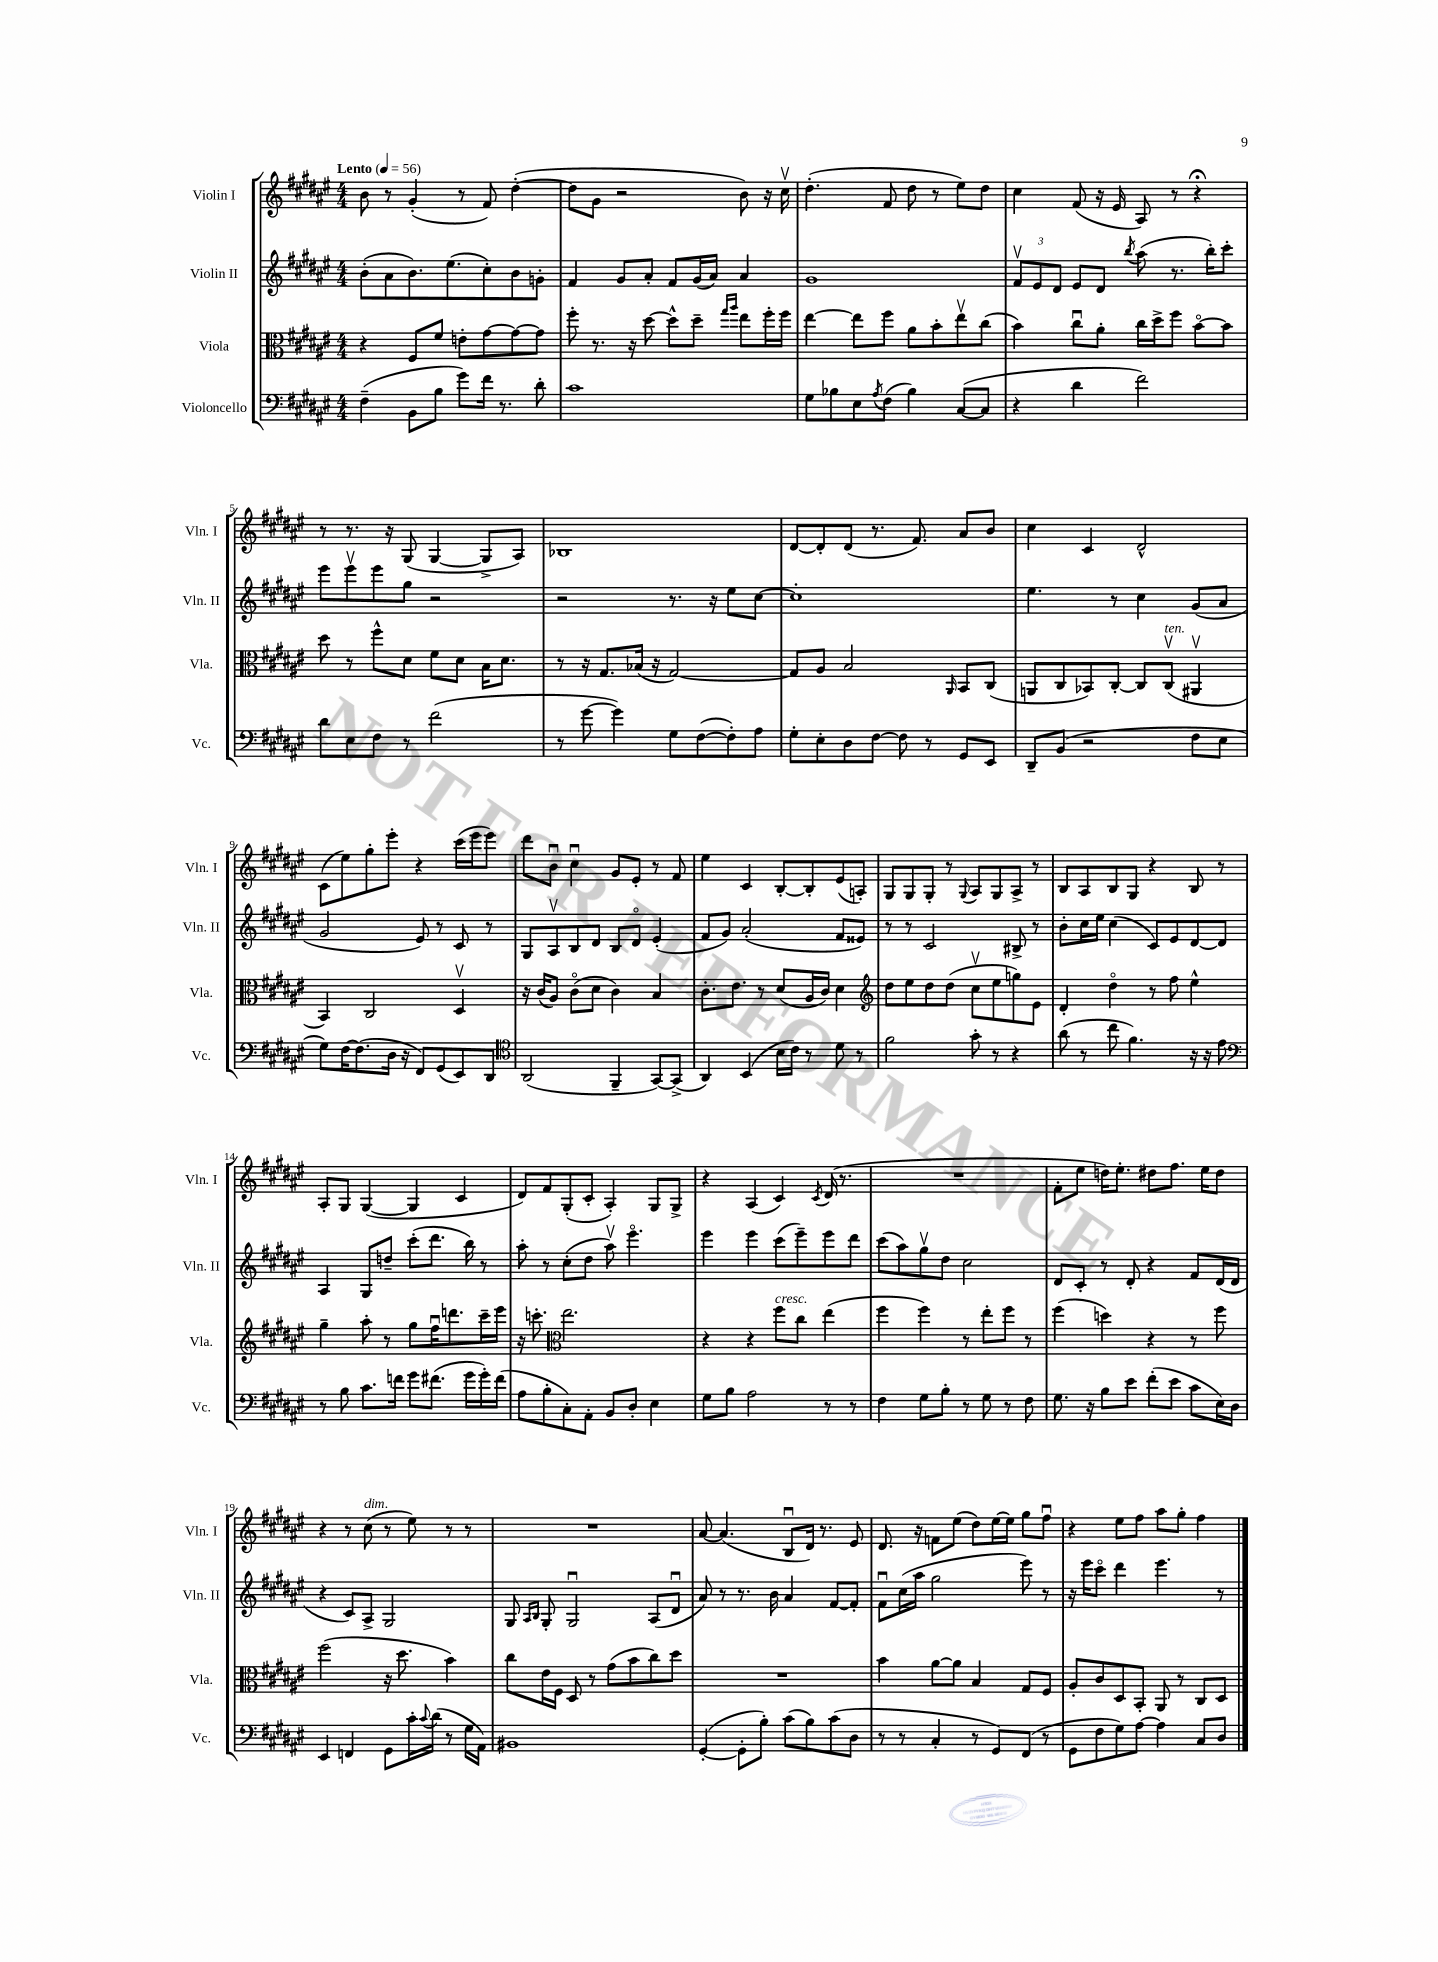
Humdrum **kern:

**kern	**kern	**kern	**kern
*staff4	*staff3	*staff2	*staff1
*clefF4	*clefC3	*clefG2	*clefG2
*k[f#c#g#d#a#e#]	*k[f#c#g#d#a#e#]	*k[f#c#g#d#a#e#]	*k[f#c#g#d#a#e#]
*M4/4	*M4/4	*M4/4	*M4/4
*MM56	*MM56	*MM56	*MM56
(4F#~\	4r	(8b'\L	8b\
.	.	8a#\	8r
8BB\L	8F#/L	8.b\)	(4g#'/
8B\J	8f#/J	.	.
.	.	(8.ee#\	.
8g#\L)	8e'\L	.	8r
16f#\Jk	[8g#\	8cc#'\)	8f#/)
8.r	.	.	.
.	8g#\_	8b\	([4dd#'\
8d#'\	8g#\]J	8g'\J	.
=	=	=	=
1c#	8ff#'\	4f#/	8dd#\]L
.	8.r	.	8g#\J
.	.	8g#/L	2r
.	16r	.	.
.	[8dd#\	8a#'/J	.
.	8dd#^^\]L	8f#/L	.
.	8dd#~\J	(16g#/L	.
.	.	16a#/JJ)	.
.	16qqgg#/LL	.	.
.	16qqaa#/JJ	.	.
.	8ee#\L	4a#/	8b\)
.	16ff#'\L	.	16r
.	16ff#\JJ	.	16cc#v\
=	=	=	=
8G#\L	[4ee#\	1g#	(4.dd#'\
8B-\	.	.	.
8E#\	8ee#\]L	.	.
8qA#/	.	.	.
(8F#\J	8ff#\J	.	8f#/
4B-\)	8a#\L	.	8dd#\
.	8b'\	.	8r
([8C#/L	8ee#v\	.	8ee#\L)
8C#/]J	(8cc#\J	.	8dd#\J
=	=	=	=
4r	4b\)	12f#v/L	4cc#\
.	.	12e#/	.
.	.	12d#/J	.
4d#\	8cc#u\L	8e#/L	(8f#/
.	8a#'\J	8d#/J	16r
.	.	.	16e#/
.	.	8qbb/	.
2f#\)	16cc#\LL	(8aa#\	8A#/)
.	16dd#^\J	.	.
.	8ff#\J	8.r	8r
.	[8bo\L	.	4r;
.	.	16bb'\LK)	.
.	8b\]J	8ccc#'\J	.
=	=	=	=
8d#\L	8dd#\	8eee#\L	8r
8E#\	8r	8eee#v\	8.r
8F#\J	8ff#^^\L	8eee#\	.
.	.	.	16r
8r	8d#\J	8gg#\J	(8G#/
(2f#\	8f#\L	2r	[4G#/
.	8d#\J	.	.
.	16B\LK	.	8G#^/]L
.	8.d#\J	.	.
.	.	.	8A#/J)
=	=	=	=
8r	8r	2r	1B-
[8g#\	16r	.	.
.	8.G#/L	.	.
4g#\])	.	.	.
.	(16B-/Jk	.	.
.	16r	.	.
8G#\L	[2G#/)	8.r	.
([8F#\	.	.	.
.	.	16r	.
8F#'\])	.	8ee#\L	.
8A#\J	.	[8cc#\J	.
=	=	=	=
8G#'\L	8G#/]L	1cc#']	[8d#/L
8E#'\	8A#/J	.	8d#'/]
8D#\	2B/	.	(8d#/J
[8F#\J	.	.	8.r
8F#\]	.	.	.
.	.	.	8.f#/)
8r	.	.	.
.	16qqAA#/	.	.
8GG#/L	8BB/L	.	8a#/L
8EE#/J	(8C#/J	.	8b/J
=	=	=	=
8DD#~/L	8AA/L	4.ee#\	4cc#\
(8BB/J	8C#/	.	.
2r	8BB-/)	.	4c#/
.	[8C#'/J	8r	.
.	8C#/]L	4cc#\	2d#^^/
.	(8C#v/J	.	.
8F#\L	4AA#v/	(8g#/L	.
8E#\J	.	8a#/J	.
=	=	=	=
8G#\L)	4BB/)	2g#/	(8c#\L
[16F#\K	.	.	8ee#\)
(8.F#\]	.	.	.
.	2C#/	.	8gg#'\
16D#\Jk	.	.	8eee#'\J
16r	.	.	.
8FF#/L)	.	8e#/)	4r
(8GG#/	.	8r	.
8EE#/)	4D#v/	8c#/	(16ccc#\LL
.	.	.	16eee#\J
8DD#/J	.	8r	8eee#\J)
=	=	=	=
*clefC4	*	*	*
(2AA#/	16r	8G#/L	8ddd#\L
.	(16c#/LK	.	.
.	8A#/J)	8A#v/	8bu\J
.	(8c#o\L	8B/	4cc#u\
.	8d#\J	8d#/J	.
4FF#~/	4c#\)	8B/L	8g#/L
.	.	8d#o/J	8e#'/J
[8GG#/L)	4B/	(4e#'/	8r
(8GG#^/]J	.	.	8f#/
=	=	=	=
4AA#/)	8.c#'\L	8f#/L	4ee#\
.	.	8g#/J)	.
.	8.e#\J	.	.
(4BB/	.	(2a#'/	4c#/
.	8r	.	.
16B\LL	(8d#/L	.	[8B'/L
16c#\JJ)	.	.	.
8r	16A#/L	.	8B'/]
.	16c#/JJ)	.	.
8d#\	4d#\	8f#/L	(8e#/
8r	.	8e##/J)	8A'/J)
=	=	=	=
*	*clefG2	*	*
2f#\	8dd#\L	8r	8G#/L
.	8ee#\	8r	8G#/
.	8dd#\	2c#/	8G#'/J
.	(8dd#\J	.	8r
.	.	.	8qqG#/
8g#'\	8cc#v\L	.	8A#/L
8r	8ee#\	.	8G#/
4r	8gg\)	8B#^/	8A#^/J
.	8e#\J	8r	8r
=	=	=	=
(8a#\	4d#'/	8b'\L	8B/L
8r	.	16cc#\L	8A#/
.	.	16ee#\JJ	.
8cc#\	4dd#o\	(4cc#\	8B/
4.f#\)	.	.	8G#/J
.	8r	8c#/L)	4r
.	8ff#\	8e#/	.
16r	4ee#^^\	[8d#/	8B/
16r	.	.	.
8e#\	.	8d#/]J	8r
=	=	=	=
*clefF4	*	*	*
8r	4gg#~\	4A#/	8A#'/L
8B\	.	.	8G#/J
8.c#\L	8aa#'\	8G#/L	([4G#/
.	8r	8dd~/J	.
16f\Jk	.	.	.
8g#\L	8gg#\L	(8ccc#'\L	4G#/]
(8.f#\J	16ff#u\K	8.ddd#\J	.
.	8.ddd\	.	.
.	.	.	4c#/
16g#\LL	.	16bb\)	.
16g#'\)	16ccc#~\L	8r	.
(16f#\JJ	16eee#\JJ	.	.
=	=	=	=
8A#\L	16r	8aa#'\	8d#/L)
.	8.ccc'\	.	.
8B'\	.	8r	8f#/
*	*clefC3	*	*
8C#'\)	2.ee#\	(8cc#'\L	(8G#'/
8AA#'\J	.	8dd#\J	8c#'/J
8BB/L	.	8aa#v\)	4A#'/)
8D#'/J	.	4.eee#o\	.
4E#\	.	.	8G#/L
.	.	.	8G#^/J
=	=	=	=
8G#\L	4r	4eee#\	4r
8B\J	.	.	.
2A#\	4r	4eee#\	(4A#/
.	8ff#\L	(8ccc#\L	4c#/)
.	8cc#\J	8eee#~\)	.
.	.	.	8qc#/
8r	(4ee#\	8eee#\	(16d#/
.	.	.	8.r
8r	.	8ddd#\J	.
=	=	=	=
4F#\	4ff#\	(8ccc#\L	1r
.	.	8aa#\)	.
8G#\L	4ff#\)	8gg#v\	.
8B'\J	.	8dd#\J	.
8r	8r	2cc#\	.
8G#\	8ee#'\L	.	.
8r	8ff#\J	.	.
8F#\	8r	.	.
=	=	=	=
8.G#\	(4ff#\	8d#/L	8f#'\L
.	.	8c#'/J	8ee#\J
16r	.	.	.
8B\L	4dd\)	8r	16dd\LK)
.	.	.	8.ee#'\J
8e#\J	.	8d#'/	.
(8f#'\L	4r	4r	8dd#\L
8e#\J	.	.	8.ff#\J
8c#\L	8r	8f#/L	.
.	.	.	16ee#\LK
16E#\L)	8ff#\	(16d#/L	8dd#\J
16D#\JJ	.	16d#/JJ	.
=	=	=	=
4EE#/	(2ff#\	4r	4r
4FF/	.	8c#/L)	8r
.	.	8A#^/J	(8cc#\
8GG#\L	16r	2G#/	8r
.	8.dd#\	.	.
16c#'\L	.	.	8ee#\)
8qqc#/	.	.	.
(16d#\JJ	.	.	.
8r	4b\)	.	8r
16G#\LL	.	.	8r
16AA#\JJ)	.	.	.
=	=	=	=
1BB#	8cc#\L	8G#/	1r
.	.	16qqA#/LL	.
.	.	16qqB/JJ	.
.	16e#\L	8G#'/	.
.	16F#\JJ	.	.
.	8D#/	2G#u/	.
.	8r	.	.
.	(8g#\L	.	.
.	8b\	.	.
.	8cc#\)	(8A#/L	.
.	8dd#\J	8d#u/J	.
=	=	=	=
([4GG#'/	1r	8a#/)	[8a#/
.	.	8r	(4.a#/]
8GG#'\]L	.	8.r	.
8B'\J)	.	.	.
.	.	16b\	.
(8c#\L	.	4a#/	8Bu/L
8B\)	.	.	16d#/Jk)
.	.	.	8.r
(8c#\	.	[8f#/L	.
8D#\J	.	8f#'/]J	8e#/
=	=	=	=
8r	4b\	8f#u\L	8.d#/
8r	.	(16cc#\L	.
.	.	16aa#\JJ	16r
4C#'/	[8a#\L	2gg#\	8f\L
.	8a#\]J	.	(8ee#\J
8r	4B/	.	8dd#\L)
8GG#/L)	.	.	[16ee#\L
.	.	.	16ee#\]JJ
(8FF#/J	8G#/L	8eee#\)	8gg#\L
8r	8F#/J	8r	8ff#u\J
=	=	=	=
8GG#\L	8A#'/L	16r	4r
.	.	16eee#\LK	.
8F#\	8c#/	8ccc#o\J	.
8G#\)	8D#/	4ddd#\	8ee#\L
[8A#\J	8BB'/J	.	8ff#\J
4A#\]	8AA#/	4.eee#\	8aa#\L
.	8r	.	8gg#'\J
8C#/L	8C#/L	.	4ff#\
8D#/J	8D#/J	8r	.
==	==	==	==
*-	*-	*-	*-
